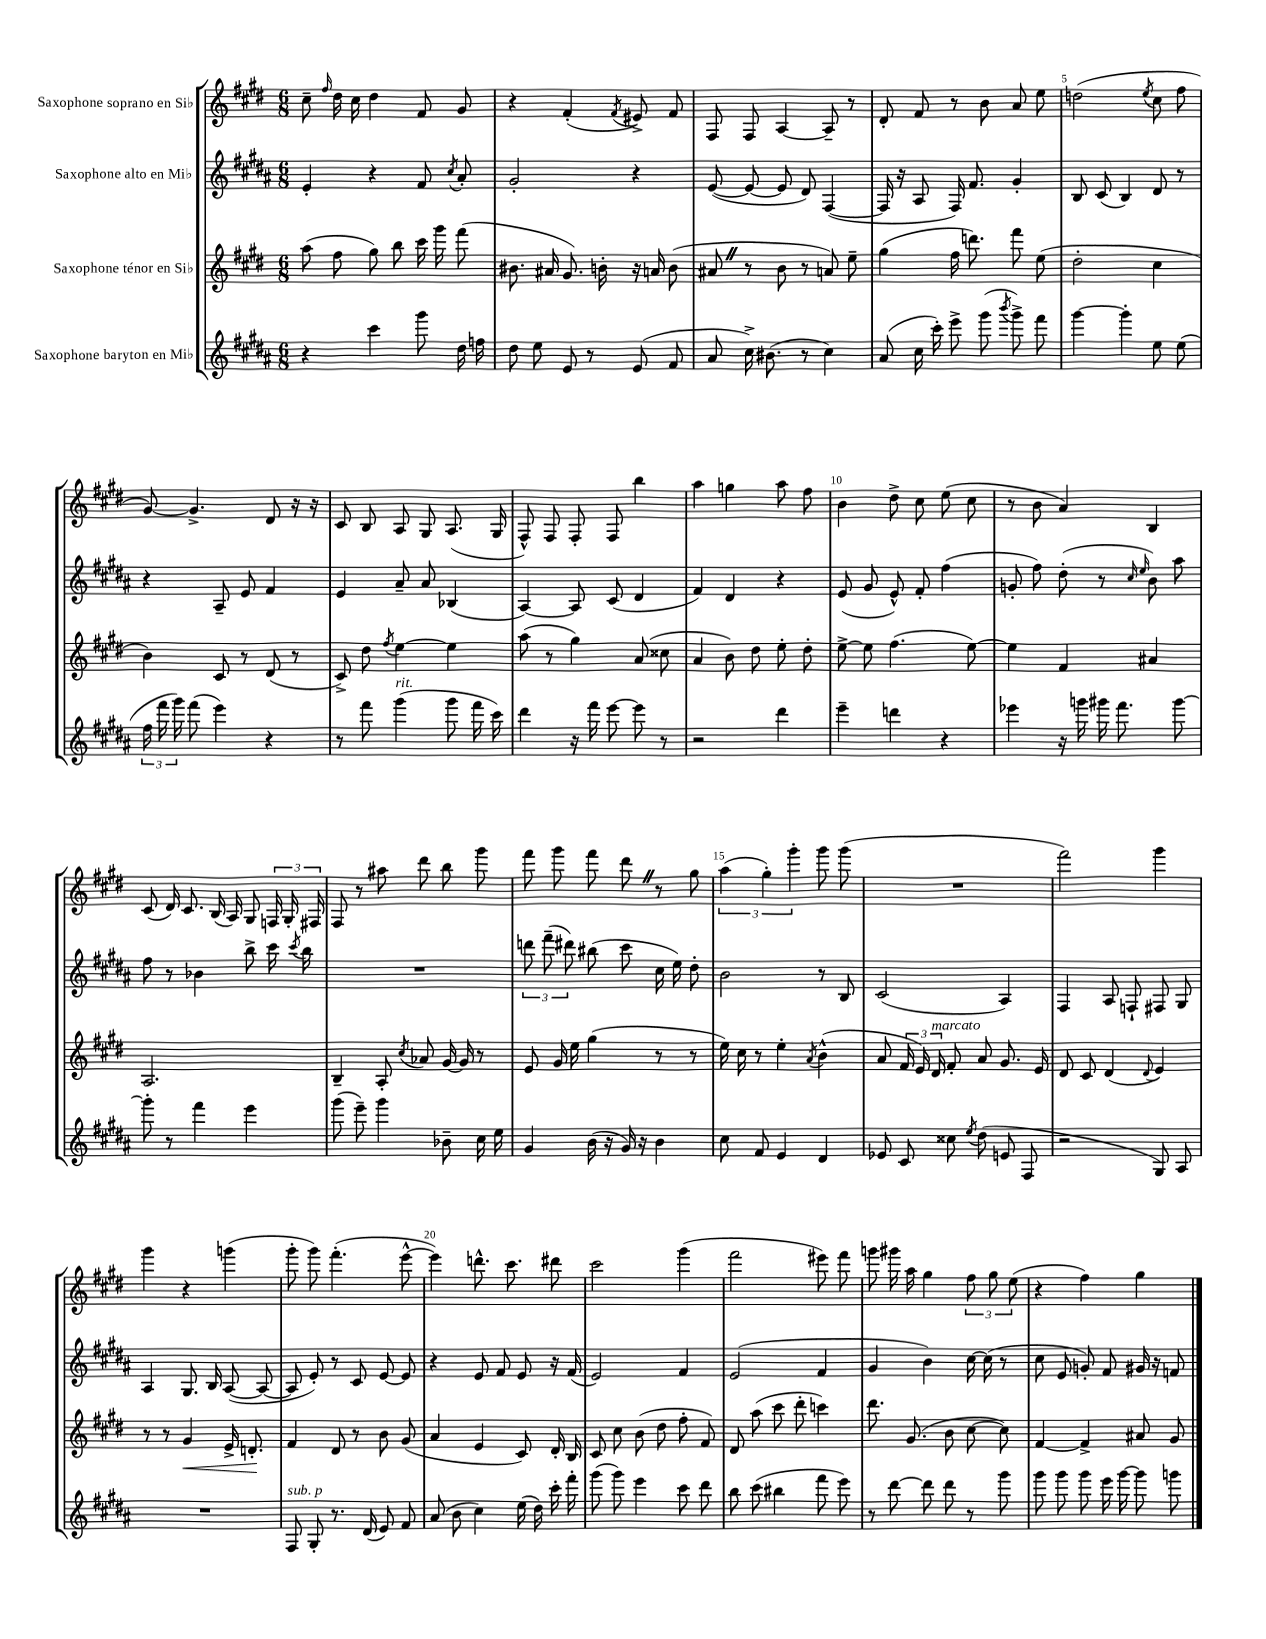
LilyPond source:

<<
\new StaffGroup <<
\new Staff = "s0" \with { instrumentName = "Saxophone soprano en Sib" } {
    \clef treble \key e \major \numericTimeSignature \time 6/8
    \autoBeamOff cis''8-- \grace { fis''16 } dis''16 cis''16 dis''4 fis'8 gis'8 |
    r4 fis'4-.( \acciaccatura { fis'8 } eis'8->) fis'8 |
    fis8 fis8 a4~ a8-- r8 |
    dis'8-. fis'8 r8 b'8 a'8 e''8 |
    d''2( \acciaccatura { e''8 } cis''8 fis''8 |
    gis'8~) gis'4.-> dis'8 r16 r16 |
    cis'8 b8 a8 gis8 a8.( gis16 |
    fis8-^) fis8 fis8-. fis8 b''4 |
    a''4 g''4 a''8 fis''8 |
    b'4 dis''8-> cis''8 e''8( cis''8 |
    r8 b'8 a'4) b4 |
    cis'8( dis'16) cis'8. b16( a16) gis8 \tuplet 3/2 { f16 gis16-. fis16 } |
    fis8 r8 ais''8 dis'''8 b''8 gis'''8 |
    fis'''8 gis'''8 fis'''8 dis'''8 \once \override BreathingSign.text = \markup { \musicglyph "scripts.caesura.straight" } \breathe r8 gis''8 |
    \tuplet 3/2 { a''4( gis''4-.) gis'''4-. } gis'''8 gis'''8( |
    R2. |
    fis'''2) gis'''4 |
    gis'''4 r4 g'''4( |
    gis'''8-. gis'''8) fis'''4.-.( e'''8~-^ |
    e'''4) d'''8.-^ cis'''8. dis'''8 |
    cis'''2 gis'''4( |
    fis'''2 eis'''8) fis'''8 |
    g'''8 gis'''16 a''16 gis''4 \tuplet 3/2 { fis''8 gis''8 e''8( } |
    r4 fis''4) gis''4 \bar "|." |
}
\new Staff = "s1" \with { instrumentName = "Saxophone alto en Mib" } {
    \clef treble \key b \major \numericTimeSignature \time 6/8
    \autoBeamOff e'4-. r4 fis'8 \acciaccatura { cis''8 } ais'8-. |
    gis'2-. r4 |
    e'8~( e'8~ e'8 dis'8) fis4~( |
    fis16 r16 ais8 fis16) fis'8. gis'4-. |
    b8 cis'8( b4) dis'8 r8 |
    r4 ais8-- e'8 fis'4 |
    e'4 ais'8-- ais'8 bes4( |
    ais4~) ais8 cis'8( dis'4 |
    fis'4) dis'4 r4 |
    e'8( gis'8 e'8-^) fis'8-. fis''4( |
    g'8-. fis''8) dis''8-.( r8 \grace { cis''16 e''16 } b'8) ais''8 |
    fis''8 r8 bes'4 b''8-> cis'''16 \acciaccatura { cis'''8 } b''16 |
    R2. |
    \tuplet 3/2 { d'''8 fis'''8--( dis'''8) } bis''8( cis'''8 cis''16 e''16) dis''8-. |
    b'2 r8 b8 |
    cis'2( ais4) |
    fis4 ais8 f8-! fis8 gis8 |
    ais4 gis8. b16 ais8~( ais8~ |
    ais8 e'8-.) r8 cis'8 e'8~ e'8 |
    r4 e'8 fis'8 e'8 r16 fis'16( |
    e'2) fis'4 |
    e'2( fis'4 |
    gis'4 b'4) cis''16~ cis''16( r8 |
    cis''8 e'8 g'8-.) fis'8 gis'16 r16 f'8 \bar "|." |
}
\new Staff = "s2" \with { instrumentName = "Saxophone ténor en Sib" } {
    \clef treble \key e \major \numericTimeSignature \time 6/8
    \autoBeamOff a''8( fis''8 gis''8) b''8 cis'''16 gis'''16 fis'''8( |
    bis'8. ais'16 gis'8.) b'16-. r16 a'16 b'8( |
    ais'8 \once \override BreathingSign.text = \markup { \musicglyph "scripts.caesura.straight" } \breathe r8 b'8 r8 a'8) e''8-- |
    gis''4( fis''16 d'''8.) fis'''8 e''8( |
    dis''2-. cis''4 |
    b'4) cis'8 r8 dis'8( r8 |
    cis'8->) dis''8 \acciaccatura { fis''8 } e''4~ e''4 |
    a''8( r8 gis''4) a'8( cisis''8 |
    a'4 b'8) dis''8 e''8-. dis''8-. |
    e''8~-> e''8 fis''4.( e''8~) |
    e''4 fis'4 ais'4 |
    a2. |
    b4-- a8-. \acciaccatura { cis''8 } aes'8 gis'16~ gis'16 r8 |
    e'8 gis'16 e''16 gis''4( r8 r8 |
    e''16) cis''16 r8 e''4-. \acciaccatura { a'8 } b'4-^( |
    a'8 \tuplet 3/2 { fis'16 e'16) dis'16^\markup { \italic "marcato" } } fis'8-. a'8 gis'8. e'16 |
    dis'8 cis'8 dis'4( \appoggiatura { dis'8 } e'4) |
    r8 r8 gis'4\< e'16-> d'8.-.\! |
    fis'4 dis'8 r8 b'8 gis'8( |
    a'4 e'4 cis'8) dis'16-. b16 |
    cis'8 cis''8 b'8( dis''8 fis''8-. fis'8) |
    dis'8 a''8( cis'''8 dis'''8-. c'''4) |
    dis'''8. gis'8.( b'8 cis''8~ cis''8) |
    fis'4~ fis'4-> ais'8 gis'8 \bar "|." |
}
\new Staff = "s3" \with { instrumentName = "Saxophone baryton en Mib" } {
    \clef treble \key b \major \numericTimeSignature \time 6/8
    \autoBeamOff r4 cis'''4 gis'''8 dis''16 f''16 |
    dis''8 e''8 e'8 r8 e'8( fis'8 |
    ais'8 cis''16->) bis'8.( r8 cis''4) |
    ais'8( cis''16 cis'''16-.) e'''8-> gis'''8( \acciaccatura { b'''8 } gis'''8->) fis'''8 |
    gis'''4~ gis'''4-. e''8 e''8( |
    \tuplet 3/2 { fis''16 fis'''16 gis'''16) } fis'''8( e'''4) r4 |
    r8 fis'''8 gis'''4^\markup { \italic "rit." }( gis'''8 fis'''16 cis'''16) |
    dis'''4 r16 fis'''16 e'''8~ e'''8 r8 |
    r2 dis'''4 |
    e'''4-- d'''4 r4 |
    ees'''4 r16 g'''16 gis'''16 fis'''8. gis'''8~ |
    gis'''8-. r8 fis'''4 e'''4 |
    gis'''8( e'''8--) gis'''4 bes'8-- cis''16 e''16 |
    gis'4 b'16( r16 gis'16) r16 b'4 |
    cis''8 fis'8 e'4 dis'4 |
    ees'8 cis'8 cisis''8 \acciaccatura { e''8 } dis''8( e'8 fis8 |
    r2 gis8) ais8 |
    R2. |
    fis8^\markup { \italic "sub. p" } gis8-. r8. dis'16( e'8) fis'8 |
    ais'8( b'8 cis''4) e''16( dis''16) cis'''16-. fis'''16-. |
    gis'''8( gis'''8) e'''4 cis'''8 dis'''8 |
    b''8 cis'''8( bis''4 fis'''8 e'''8) |
    r8 dis'''8~ dis'''8 dis'''8 r8 gis'''8 |
    gis'''8 gis'''8 gis'''8 e'''16 gis'''16~ gis'''8 g'''8 \bar "|." |
}
>>
>>
\layout { \context { \Score \override BarNumber.break-visibility = ##(#f #t #t) barNumberVisibility = #(every-nth-bar-number-visible 5) } }
